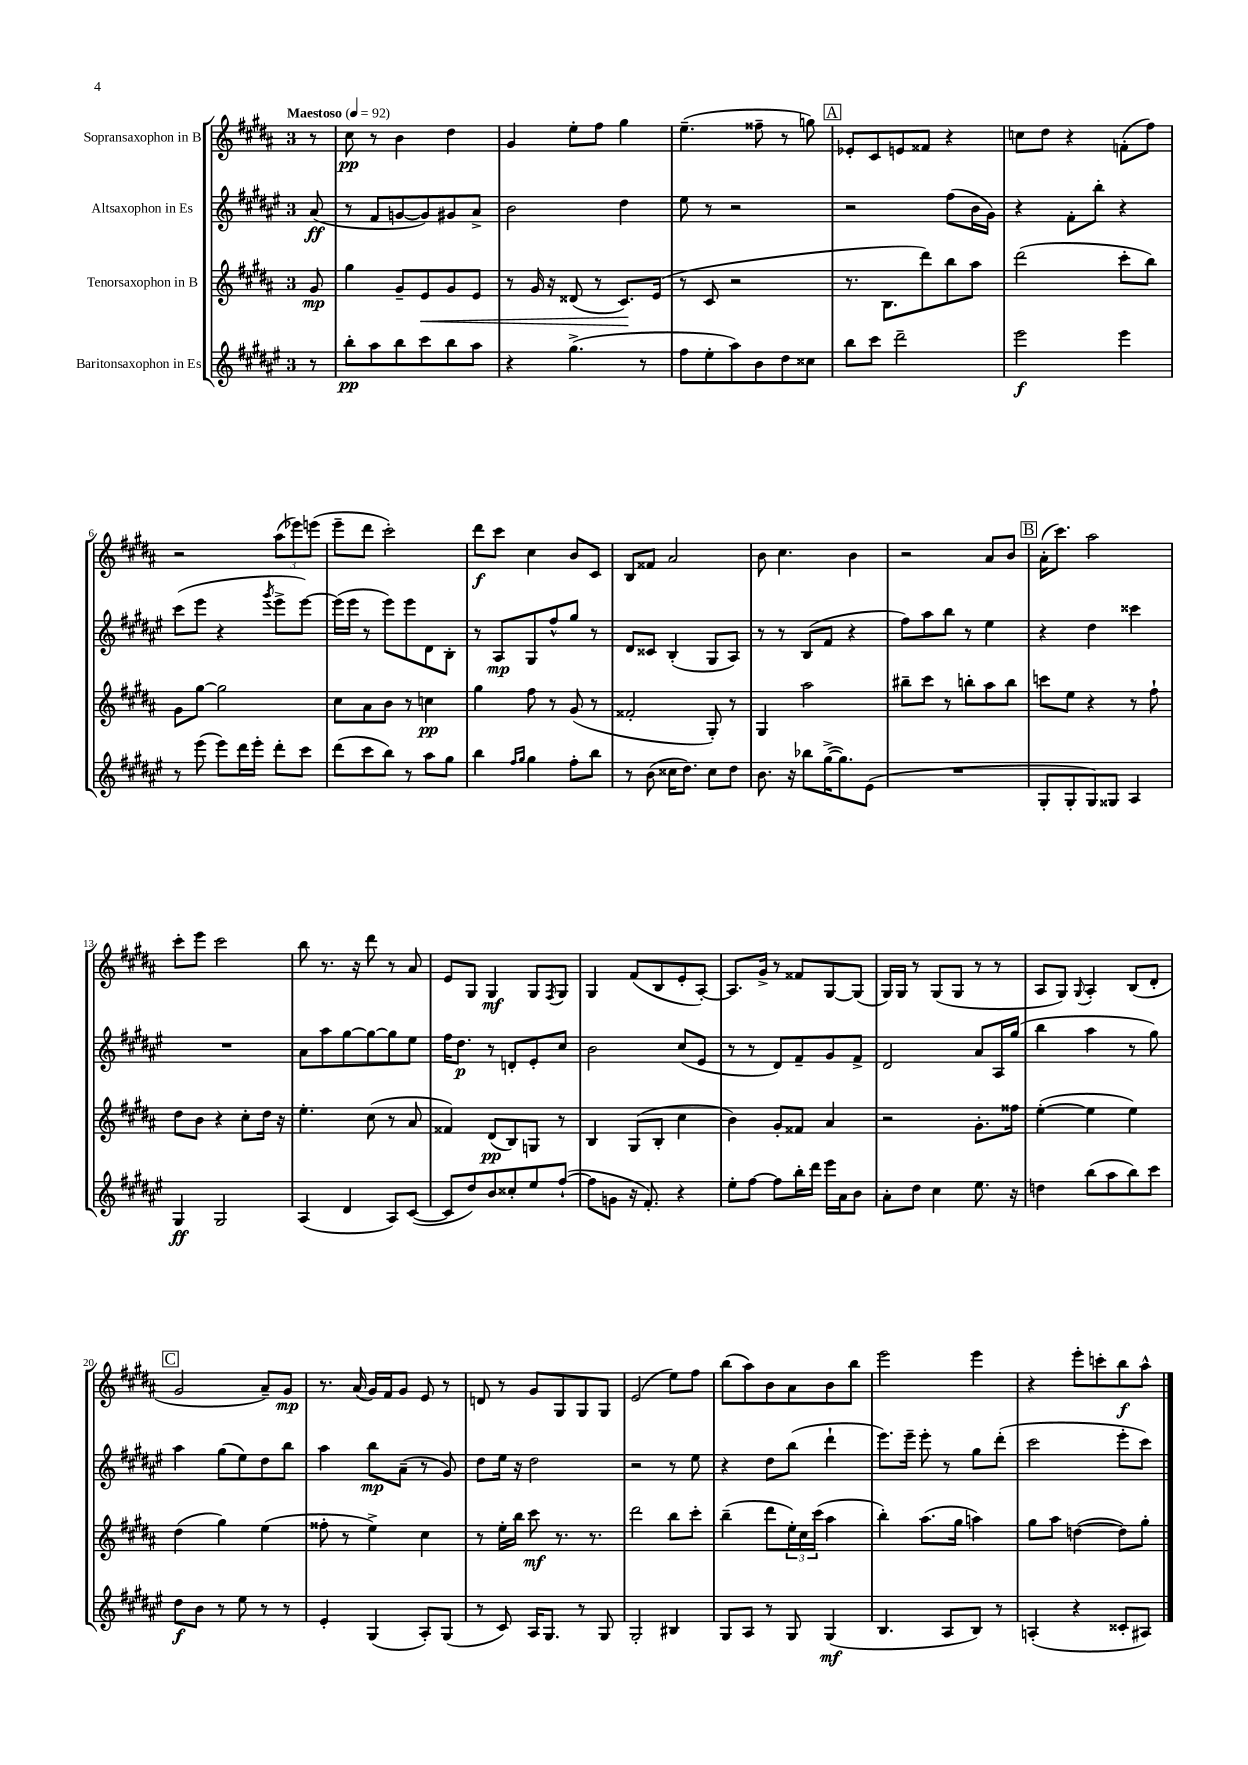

**kern	**kern	**kern	**kern
*staff4	*staff3	*staff2	*staff1
*clefG2	*clefG2	*clefG2	*clefG2
*k[f#c#g#d#a#e#]	*k[f#c#g#d#a#]	*k[f#c#g#d#a#e#]	*k[f#c#g#d#a#]
*M3/4	*M3/4	*M3/4	*M3/4
*MM92	*MM92	*MM92	*MM92
8r	8g#	(8a#	8r
=	=	=	=
8bb'	4gg#	8r	8cc#
8aa#	.	8f#	8r
8bb	8g#~	[8g	4b
8ccc#	8e	8g])	.
8bb	8g#	8g#	4dd#
8aa#	8e	8a#^	.
=	=	=	=
4r	8r	2b	4g#
.	16g#	.	.
.	16r	.	.
(4.gg#^	(8d##	.	8ee'
.	8r	.	8ff#
.	8.c#)	4dd#	4gg#
8r	.	.	.
.	(16e	.	.
=	=	=	=
8ff#	8r	8ee#	(4.ee~
8ee#'	8c#	8r	.
8aa#)	2r	2r	.
8b	.	.	8ff##~
8dd#	.	.	8r
8cc##	.	.	8gg)
=	=	=	=
8bb	8.r	2r	8e-'
8ccc#	.	.	8c#
.	8.B	.	.
2ddd#~	.	.	8e
.	8ddd#)	.	8f##
.	8bb	(8ff#	4r
.	8aa#	16b	.
.	.	16g#)	.
=	=	=	=
2eee#	(2ddd#	4r	8cc
.	.	.	8dd#
.	.	8f#'	4r
.	.	8bb'	.
4eee#	8ccc#'	4r	(8f'
.	8bb)	.	8ff#)
=	=	=	=
8r	8g#	(8ccc#	2r
(8eee#	[8gg#	8eee#	.
8eee#)	2gg#]	4r	.
16ddd#	.	.	.
16eee#'	.	.	.
.	.	8qggg#	.
8ddd#'	.	8eee#^	(12aa#
.	.	.	12eee-)
8ccc#	.	[8eee#)	.
.	.	.	(12eee
=	=	=	=
(8ddd#	8cc#	(16eee#]	8eee~
.	.	16eee#	.
8ccc#	8a#	8r	8ddd#
8bb)	8b	8eee#)	2ccc#')
8r	8r	8eee#	.
8aa#	4cc	8d#	.
8gg#	.	8B'	.
=	=	=	=
4bb	4gg#	8r	8ddd#
.	.	8A#	8ccc#
16qqff#	.	.	.
16qqgg#	.	.	.
4gg#	8ff#	8G#	4cc#
.	8r	8ff#^^	.
8ff#'	(8g#	8gg#	8b
8bb	8r	8r	8c#
=	=	=	=
8r	2f##'	8d#	8B
(8b	.	8c##	8f##
16cc##	.	(4B'	2a#
8.dd#)	.	.	.
8cc##	8G#')	8G#	.
8dd#	8r	8A#)	.
=	=	=	=
8.b	4G#	8r	8b
.	.	8r	4.cc#
16r	.	.	.
8bb-	2aa#	(8B	.
([16gg#^	.	8f#	.
8.gg#])	.	.	.
.	.	4r	4b
(8e#	.	.	.
=	=	=	=
2.r	8bb#~	8ff#)	2r
.	8ccc#	8aa#	.
.	8r	8bb	.
.	8bb'	8r	.
.	8aa#	4ee#	8a#
.	8bb	.	8b
=	=	=	=
8G#'	8ccc	4r	(16a#'
.	.	.	8.ccc#)
8G#'	8ee	.	.
8G#)	4r	4dd#	2aa#
8G##	.	.	.
4A#	8r	4ccc##	.
.	8ff#`	.	.
=	=	=	=
4G#	8dd#	2.r	8ccc#'
.	8b	.	8eee
2G#	4r	.	2ccc#
.	8cc#'	.	.
.	16dd#	.	.
.	16r	.	.
=	=	=	=
(4A#	4.ee'	8a#	8bb
.	.	8aa#	8.r
4d#	.	[8gg#	.
.	.	.	16r
.	(8cc#	8gg#_	8ddd#
8A#)	8r	8gg#]	8r
([8c#	8a#	8ee#	8a#
=	=	=	=
8c#]	4f##)	16ff#	8e
.	.	8.dd#	.
8dd#)	.	.	8G#
8b	(8d#	8r	4G#
8cc##'	8B)	8d'	.
8ee#	8G	8e#'	8G#
.	.	.	8qF#
([8ff#`	8r	8cc#	8G#
=	=	=	=
8ff#]	4B	2b	4G#
8g	.	.	.
16r	(8G#	.	(8f#
8.f#')	.	.	.
.	8B'	.	8B
4r	4cc#	(8cc#	8e'
.	.	8e#	[8A#')
=	=	=	=
8ee#'	4b)	8r	8.A#]
[8ff#	.	8r	.
.	.	.	16g#^
8ff#]	8g#'	8d#)	8r
16bb'	8f##	8f#~	8f##
16ddd#	.	.	.
16eee#	4a#	8g#	[8G#
16a#	.	.	.
8b	.	8f#^	(8G#]
=	=	=	=
8a#'	2r	2d#	16G#)
.	.	.	16G#
8dd#	.	.	8r
4cc#	.	.	(8G#
.	.	.	8G#
8.ee#	8.g#'	8a#	8r
.	.	16A#	8r
16r	16ff##	(16gg#	.
=	=	=	=
4dd	([4ee'	4bb	8A#
.	.	.	8G#)
.	.	.	8qqG#
(8bb	4ee]	4aa#	4A#'
8aa#	.	.	.
8bb)	4ee)	8r	(8B
8ccc#	.	8gg#)	8d#'
=	=	=	=
8dd#	(4dd#	4aa#	2g#
8b	.	.	.
8r	4gg#)	(8gg#	.
8ee#	.	8ee#)	.
8r	(4ee	8dd#	8a#~)
8r	.	8bb	8g#
=	=	=	=
4e#'	8ff##'	4aa#	8.r
.	8r	.	.
.	.	.	(16a#
(4G#	4ee^)	8bb	16g#)
.	.	.	16f#
.	.	(8a#~	8g#
8A#')	4cc#	8r	8e
(8G#	.	8g#)	8r
=	=	=	=
8r	8r	8dd#	8d
8c#)	16ee'	16ee#	8r
.	16bb	16r	.
16A#	8ccc#	2dd#	8g#
8.G#	.	.	.
.	8.r	.	8G#
8r	.	.	8G#
.	8.r	.	.
8G#	.	.	8G#
=	=	=	=
2G#'	2ddd#	2r	(2e
4B#	8bb	8r	8ee)
.	8ccc#'	8ee#	8ff#
=	=	=	=
8G#	(4bb~	4r	(8bb
8A#	.	.	8aa#)
8r	8ddd#	8dd#	8b
8G#	24ee')	(8bb	8a#
.	24cc#	.	.
.	(24ccc#	.	.
(4G#	4aa#	4ddd#`	8b
.	.	.	8bb
=	=	=	=
4.B	4bb')	8.eee#)	2eee
.	.	16eee#~	.
.	(8.aa#	8eee#'	.
8A#	.	8r	.
.	16gg#	.	.
8B)	4aa)	8gg#	4eee
8r	.	(8ddd#'	.
=	=	=	=
(4A'	8gg#	2ccc#	4r
.	8aa#	.	.
4r	([4dd	.	8eee'
.	.	.	8ccc'
8c##'	8dd])	8eee#'	8bb
8A#)	8gg#'	8ccc#)	8aa#^^
==	==	==	==
*-	*-	*-	*-
